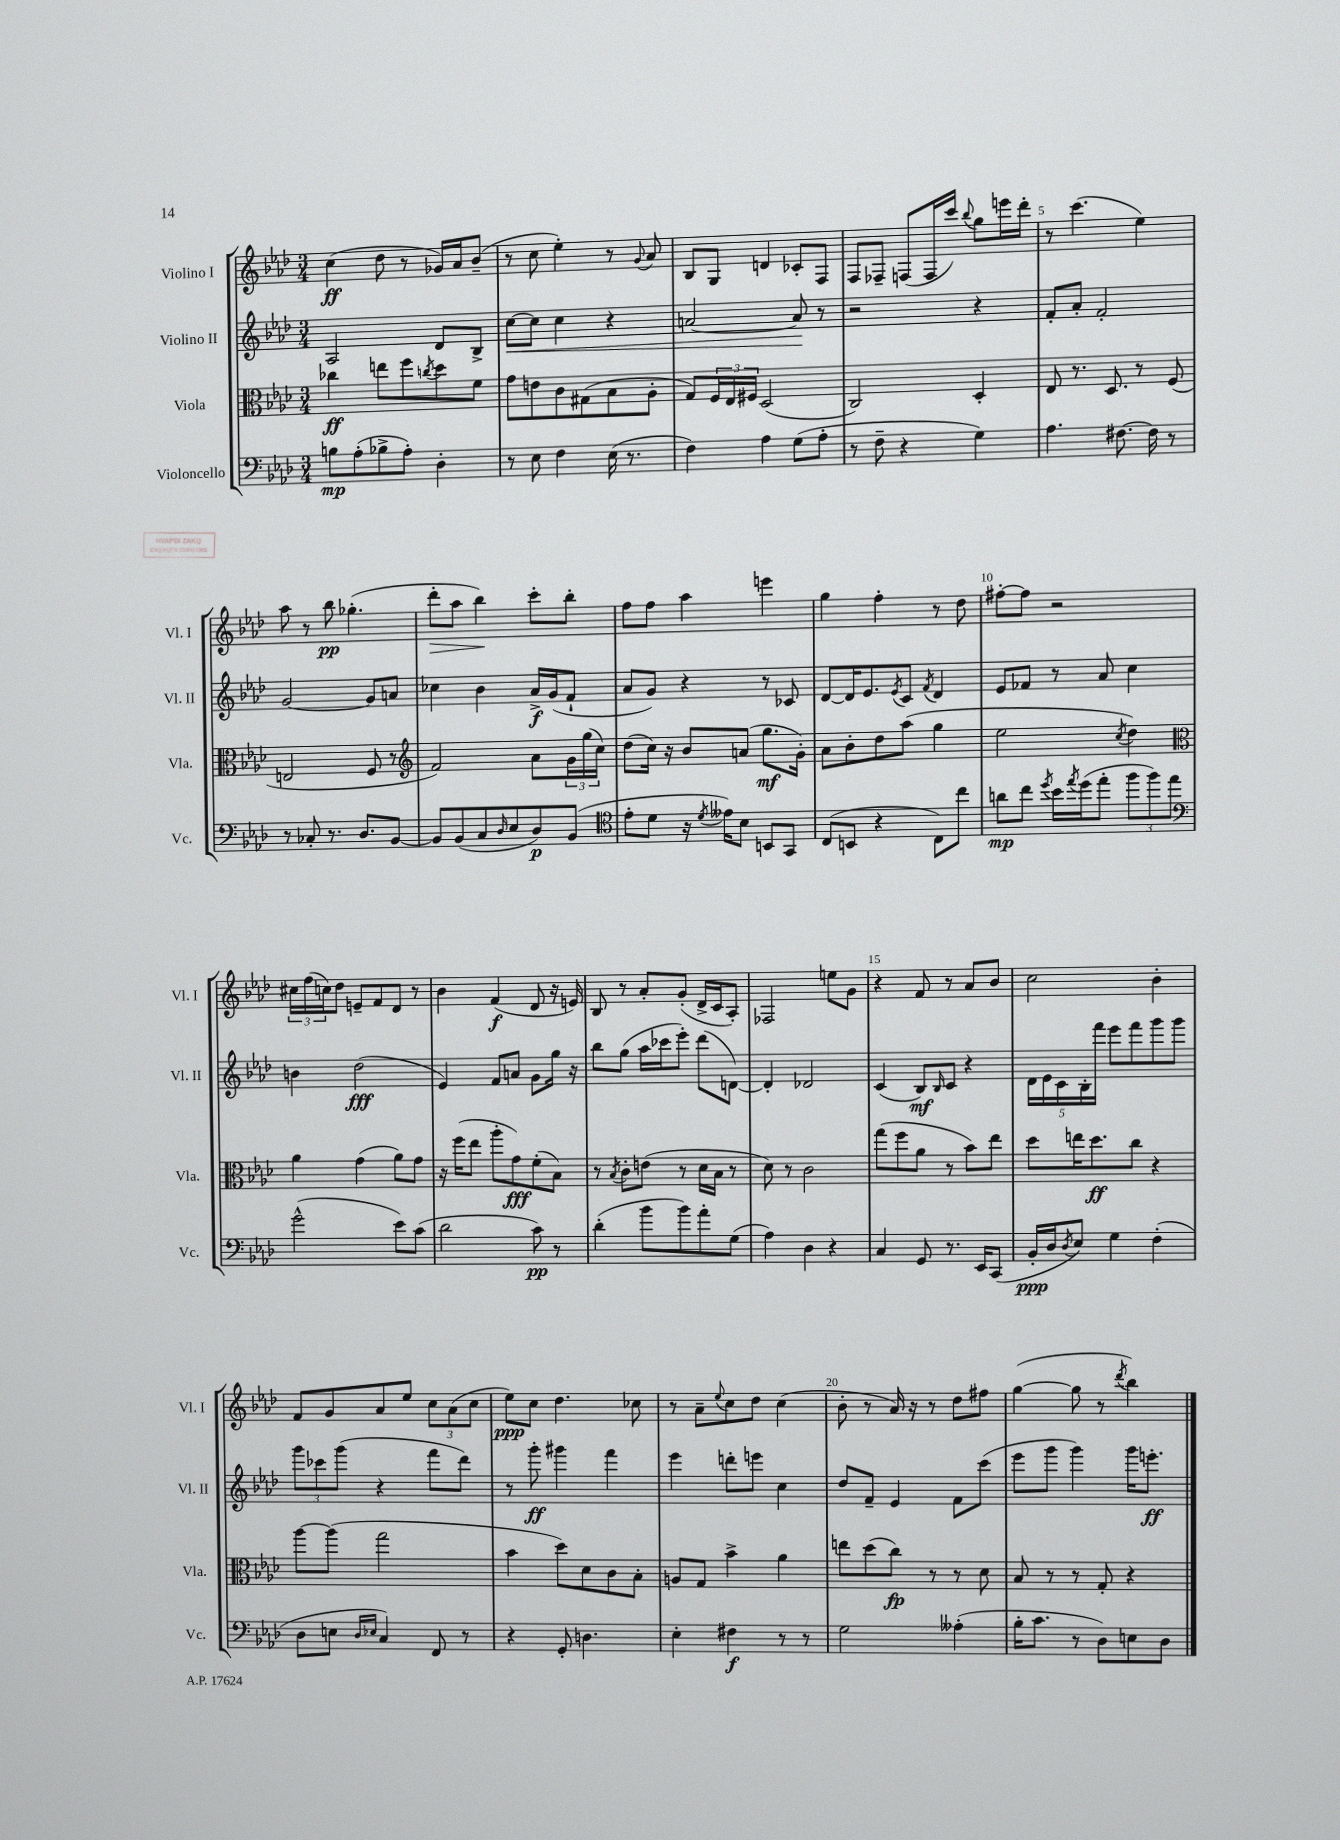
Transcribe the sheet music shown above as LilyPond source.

<<
\new StaffGroup <<
\new Staff = "s0" \with { instrumentName = "Violino I" shortInstrumentName = "Vl. I" } {
    \clef treble \key aes \major \numericTimeSignature \time 3/4
    c''4\ff( des''8 r8 ges'16) aes'16 bes'8--( |
    r8 c''8 ees''4-.) r8 \appoggiatura { g'8 } aes'8 |
    bes8 g8 d'4 ces'8-. f8 |
    f8 fes8-- f8( f16 c'''16) \appoggiatura { bes''8 } g''8 e'''16 des'''16-. |
    r8 c'''4.( ees''4) |
    aes''8 r8 bes''8\pp ges''4.-.( |
    des'''8-.\> aes''8 bes''4\!) c'''8-. bes''8-. |
    f''8 f''8 aes''4 e'''4 |
    g''4 f''4-. r8 des''8 |
    fis''8~-. fis''8 r2 |
    \tuplet 3/2 { cis''16 f''16( c''16) } des''8 e'8-- f'8 des'8 r8 |
    bes'4 f'4\f( des'8 r16 e'16) |
    bes8 r8 aes'8-. g'8-.( des'16-> c'16 aes8-.) |
    fes2 e''8 g'8 |
    r4 f'8 r8 aes'8 bes'8 |
    c''2 bes'4-. |
    f'8 g'8 aes'8 ees''8 \tuplet 3/2 { c''8 aes'8( c''8 } |
    ees''8\ppp) c''8 des''4. ces''8 |
    r8 aes'8-- \appoggiatura { ees''8 } c''8 des''8 c''4( |
    bes'8-. r8 aes'16) r16 r8 des''8 fis''8 |
    g''4~( g''8 r8 \acciaccatura { des'''8 } bes''4) \bar "|." |
}
\new Staff = "s1" \with { instrumentName = "Violino II" shortInstrumentName = "Vl. II" } {
    \clef treble \key aes \major \numericTimeSignature \time 3/4
    aes2 des'8 bes8-> |
    c''8~\< c''8 c''4 r4 |
    a'2~ a'8\! r8 |
    r2 r4 |
    f'8-. aes'8-. f'2-. |
    g'2~ g'8 a'8 |
    ces''4 bes'4 aes'16->\f g'16( f'8-! |
    aes'8 g'8) r4 r8 ces'8 |
    des'8~ des'16 ees'8. \acciaccatura { ees'8 } c'8 \acciaccatura { f'8 } des'4 |
    ees'8 fes'8 r8 aes'8 c''4 |
    b'4 des''2\fff( |
    ees'4) f'8 a'8 g'8 g''16 r16 |
    bes''8 g''8( aes''16 ces'''16 ees'''8-.) des'''8( d'8~) |
    d'4-. des'2 |
    c'4( bes8\mf) \grace { bes16 } c'8 r4 |
    \tuplet 5/4 { des'16 ees'16 c'16 bes16-. f'''16 } ees'''8 f'''8 g'''8 g'''8 |
    \tuplet 3/2 { g'''8 ces'''8 g'''8( } r4 f'''8 des'''8) |
    r8 g'''8-.\ff gis'''4 f'''4 |
    ees'''4 d'''8-. e'''8 c''4 |
    des''8 f'8-- ees'4 f'8 c'''8( |
    ees'''8 g'''8 g'''4) g'''16 e'''8.-.\ff \bar "|." |
}
\new Staff = "s2" \with { instrumentName = "Viola" shortInstrumentName = "Vla." } {
    \clef alto \key aes \major \numericTimeSignature \time 3/4
    ces''4\ff e''8 f''8 \acciaccatura { c''8 } des''8 f'8 |
    g'8 e'8 c'8 gis8( bes8 aes8-. |
    g8) \tuplet 3/2 { f16 ees16 fis16 } des2( |
    c2) des4-. |
    ees8 r8. des8. r8 f8( |
    e2 f8 r8 |
    \clef treble f'2) aes'8 \tuplet 3/2 { g'16 g''16( c''16) } |
    des''8( c''16) r16 bes'8 a'8( g''8.\mf g'16-.) |
    aes'8 bes'8-. des''8 aes''8( g''4 |
    ees''2 \acciaccatura { c''8 } des''4) |
    \clef alto aes'4 g'4( aes'8) g'8 |
    r16 f''16( ees''8 aes''8-. g'8\fff) f'8-.( bes8) |
    r8 \acciaccatura { bes8 } c'8-. e'8( r8 des'16 bes16 r8 |
    des'8) r8 c'2 |
    g''8( f''8 aes'8 r8 bes'8) ees''8 |
    des''8 e''16 des''8.\ff c''8 r4 |
    aes''8~ aes''8( g''2 |
    bes'4 des''8) des'8 c'8 bes8-. |
    a8 g8 bes'4-> aes'4 |
    e''8 des''8( c''8\fp) r8 r8 des'8 |
    bes8 r8 r8 g8-. r4 \bar "|." |
}
\new Staff = "s3" \with { instrumentName = "Violoncello" shortInstrumentName = "Vc." } {
    \clef bass \key aes \major \numericTimeSignature \time 3/4
    b8\mp aes8-.( bes8-> aes8-.) des4-. |
    r8 ees8 f4 ees16( r8. |
    f4) aes4 g8( aes8-. |
    r8 f8-- r4 g4) |
    aes4. fis8.~ fis16 r8 |
    r8 ces8-. r8. des8. bes,8~ |
    bes,8 bes,8( c8 \grace { des16 } ees8 des8\p) bes,8( |
    \clef tenor ees'8-. des'8 r16 \acciaccatura { des'8 } eeses'16) bes8 b,8 g,8 |
    c8( b,8 r4 c8) c''8 |
    a'8\mp c''8 \acciaccatura { des''8 } bes'16 \acciaccatura { ees''8 } des''16( ees''8-. \tuplet 3/2 { f''8 f''8) ees''8 } |
    \clef bass g'2-^( ees'8) c'8( |
    des'2 c'8\pp) r8 |
    des'4-.( bes'8 bes'8) aes'8-. g8( |
    aes4) des4 r4 |
    c4 g,8 r8. ees,16 c,8( |
    bes,16-.\ppp des16 \acciaccatura { des8 } ees8) g4 f4-.( |
    des8 e8 \grace { des16 ees16 } c4) f,8 r8 |
    r4 g,8-. d4. |
    ees4-. fis4\f r8 r8 |
    g2 aeses4-.( |
    bes16-. c'8. r8 des8) e8 des8 \bar "|." |
}
>>
>>
\layout { \context { \Score \override BarNumber.break-visibility = ##(#f #t #t) barNumberVisibility = #(every-nth-bar-number-visible 5) } }
